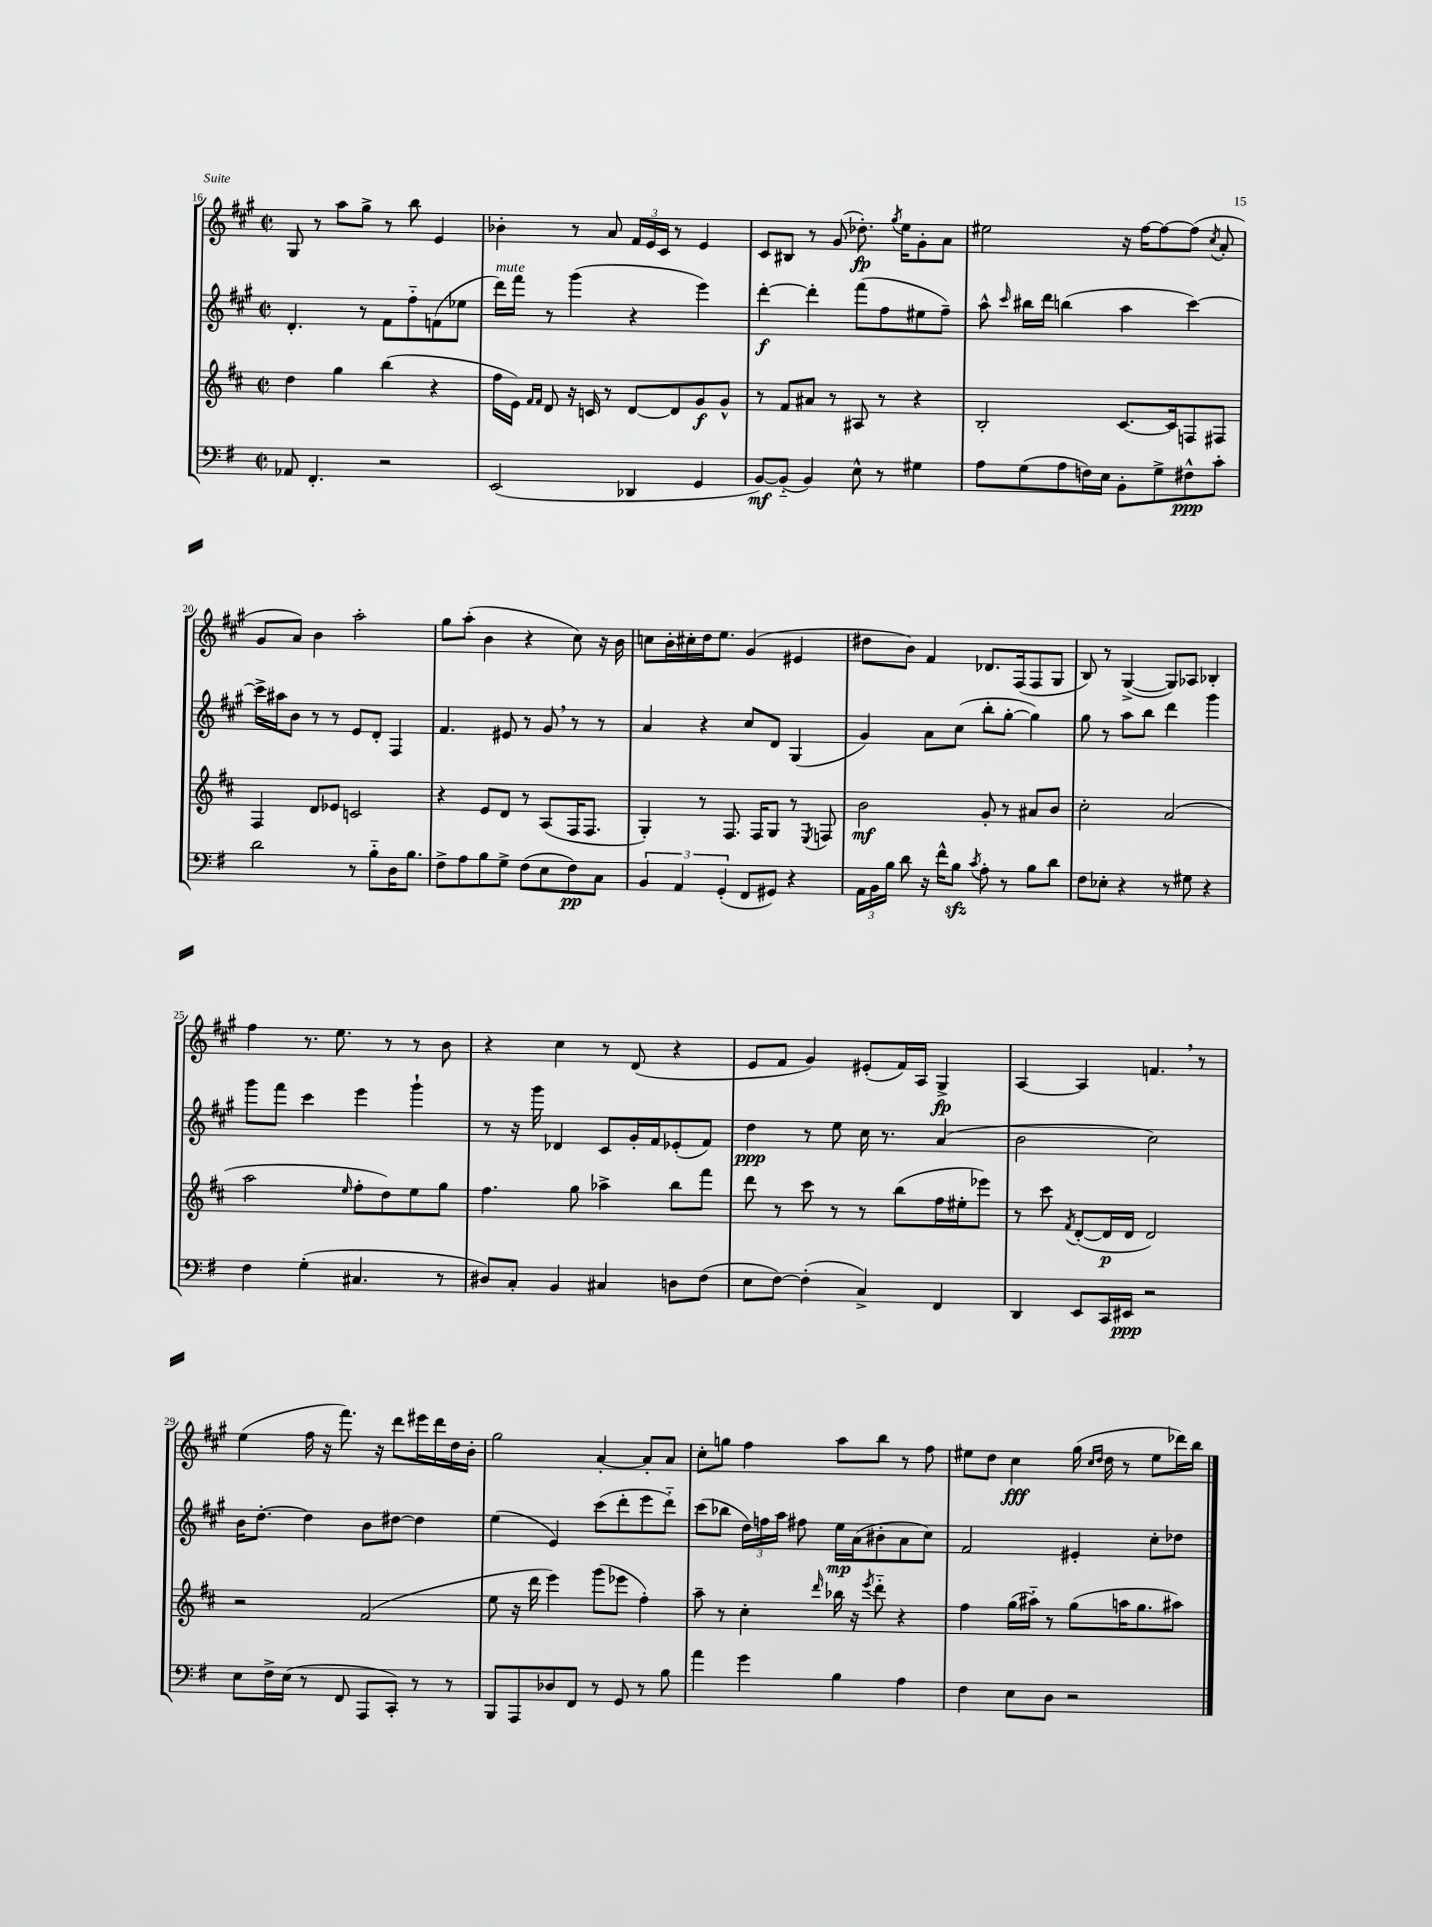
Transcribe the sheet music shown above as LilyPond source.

<<
\new StaffGroup <<
\new Staff = "s0" {
    \clef treble \key a \major \defaultTimeSignature \time 2/2
    \autoBeamOff gis8 r8 a''8[ gis''8]-> r8 b''8 e'4 |
    bes'4-. r8 a'8 \tuplet 3/2 { fis'16[ e'16 cis'16] } r8 e'4 |
    cis'8[ bis8] r8 gis'8( des''8.-.\fp) \acciaccatura { gis''8 } e''16[ gis'8-. a'8] |
    eis''2 r16 fis''16[~ fis''8~ fis''8]( \acciaccatura { cis''8 } a'8-. |
    gis'8[ a'8]) b'4 a''2-. |
    gis''8[ a''8]-.( b'4 r4 cis''8) r16 b'16 |
    c''8[ b'16-. cis''16-. d''16 e''8.] gis'4( eis'4 |
    dis''8[ b'8]) fis'4 des'8.[ fis16( fis8 gis8] |
    b8) r8 gis4~->( gis8[) aes8] bes4-. |
    fis''4 r8. e''8. r8 r8 b'8 |
    r4 cis''4 r8 d'8( r4 |
    e'8[ fis'8] gis'4) eis'8[-.( fis'16) a16] gis4->\fp |
    a4~ a4 f'4. \breathe r8 |
    e''4( fis''16 r16 fis'''8.) r16 d'''8[ eis'''16 d'''16 d''16 b'16]-. |
    gis''2 a'4~-. a'8[-. a'8] |
    cis''8[-. g''8] fis''4 a''8[ b''8] r8 fis''8 |
    eis''8[ d''8] cis''4\fff gis''16( \grace { cis''16[ d''16] } d''16 r8 eis''8[ des'''16) b''16] \bar "|." |
}
\new Staff = "s1" {
    \clef treble \key a \major \defaultTimeSignature \time 2/2
    \autoBeamOff d'4.-. r8 fis'8[ fis''8-_ f'8( ees''8] |
    d'''16[^\markup { \italic "mute" }) fis'''16] r8 gis'''4( r4 e'''4) |
    d'''4~-.\f d'''4-. fis'''8[( fis''8 eis''8 fis''8]--) |
    a''8-^ \grace { cis'''16 } bis''16[ d'''16] b''4( a''4 cis'''4~) |
    cis'''16[-> ais''16 b'8] r8 r8 e'8[ d'8]-. fis4 |
    fis'4. eis'8 r8 gis'8 \breathe r8 r8 |
    a'4 r4 cis''8[ d'8] gis4( |
    gis'4) a'8[ cis''8]( b''8[-. gis''8]~-. gis''4) |
    gis''8 r8 a''8[ b''8] d'''4 gis'''4 |
    gis'''8[ fis'''8] cis'''4 e'''4 gis'''4-! |
    r8 r16 gis'''16 des'4 cis'8[ gis'16-. fis'16 ees'8-.( fis'8]) |
    d''4\ppp r8 e''8 cis''16 r8. a'4( |
    b'2 cis''2) |
    b'16[ d''8.]~-. d''4 b'8[ dis''8]~ dis''4 |
    e''4( e'4) cis'''8[( d'''8-. e'''8 d'''8]-_) |
    cis'''8[( bes''8] \tuplet 3/2 { d''16[) f''16 a''16] } fis''8 e''16[\mp a'16( bis'8-. a'8 cis''8]) |
    fis'2 eis'4-. cis''8[-. des''8] \bar "|." |
}
\new Staff = "s2" {
    \clef treble \key d \major \defaultTimeSignature \time 2/2
    \autoBeamOff d''4 g''4 b''4( r4 |
    fis''16[ e'16]) \grace { fis'16[ fis'16] } d'8 r16 c'16 r8 d'8[~ d'8 g'8\f g'8]-^ |
    r8 fis'8[ ais'8] r8 ais8 r8 r4 |
    b2-. cis'8.[~ cis'16 f8 fis8] |
    fis4 d'8[ ees'8] c'2 |
    r4 e'8[ d'8] r8 a8[( fis16 fis8.] |
    g4-.) r8 fis8. fis16[ g8] r8 \acciaccatura { e8 } f8 |
    b'2\mf g'8-. r8 ais'8[ b'8] |
    cis''2-. a'2( |
    a''2 \grace { e''16 } fis''8[-. d''8) e''8 g''8] |
    fis''4. g''8 aes''4-> b''8[ fis'''8] |
    d'''8 r8 cis'''8 r8 r8 b''8[( fis''16 eis''16-. ees'''8]) |
    r8 cis'''8 \acciaccatura { fis'8 } d'8[~-.( d'16\p d'16] d'2) |
    r2 fis'2( |
    e''8 r16 d'''16 e'''4) g'''8[( ees'''8] fis''4-.) |
    a''8-- r8 cis''4-. \grace { d'''16 } bes''16 r16 \acciaccatura { e'''8 } d'''8-_ r4 |
    fis''4 g''16[( ais''16]-_) r8 g''8[( a''16 g''8. ais''8]) \bar "|." |
}
\new Staff = "s3" {
    \clef bass \key g \major \defaultTimeSignature \time 2/2
    \autoBeamOff aes,8 fis,4.-. r2 |
    e,2( des,4 g,4 |
    b,8[~\mf) b,8]-_( b,4) e8-^ r8 gis4 |
    a8[ g8( a8 f16) e16] b,8[-. g8-> fis8-^\ppp c'8]-. |
    d'2 r8 b8[-_ d16 b8.] |
    fis8[-> a8 b8 g8]-> fis8[( e8 fis8\pp) c8] |
    \tuplet 3/2 { b,4 a,4 g,4-.( } fis,8[ gis,8]) r4 |
    \tuplet 3/2 { a,16[ b,16 b16] } d'8 r16 fis'16[-^ b8]\sfz \acciaccatura { c'8 } a8-. r8 b8[ d'8] |
    fis8[ ees8]-. r4 r8 gis8 r4 |
    fis4 g4-.( cis4. r8 |
    dis8[) c8]-. b,4 cis4 d8[ fis8]( |
    e8[ fis8]~) fis4-.( c4->) fis,4 |
    d,4 e,8[ c,16 eis,16]\ppp r2 |
    e8[ fis16-> e16]( r8 fis,8 a,,8[ c,8]-.) r8 r8 |
    b,,8[ a,,8 des8 fis,8] r8 g,8 r8 b8 |
    a'4 g'4 b4 a4 |
    fis4 e8[ d8] r2 \bar "|." |
}
>>
>>
\layout { \context { \Score currentBarNumber = #16 } }
